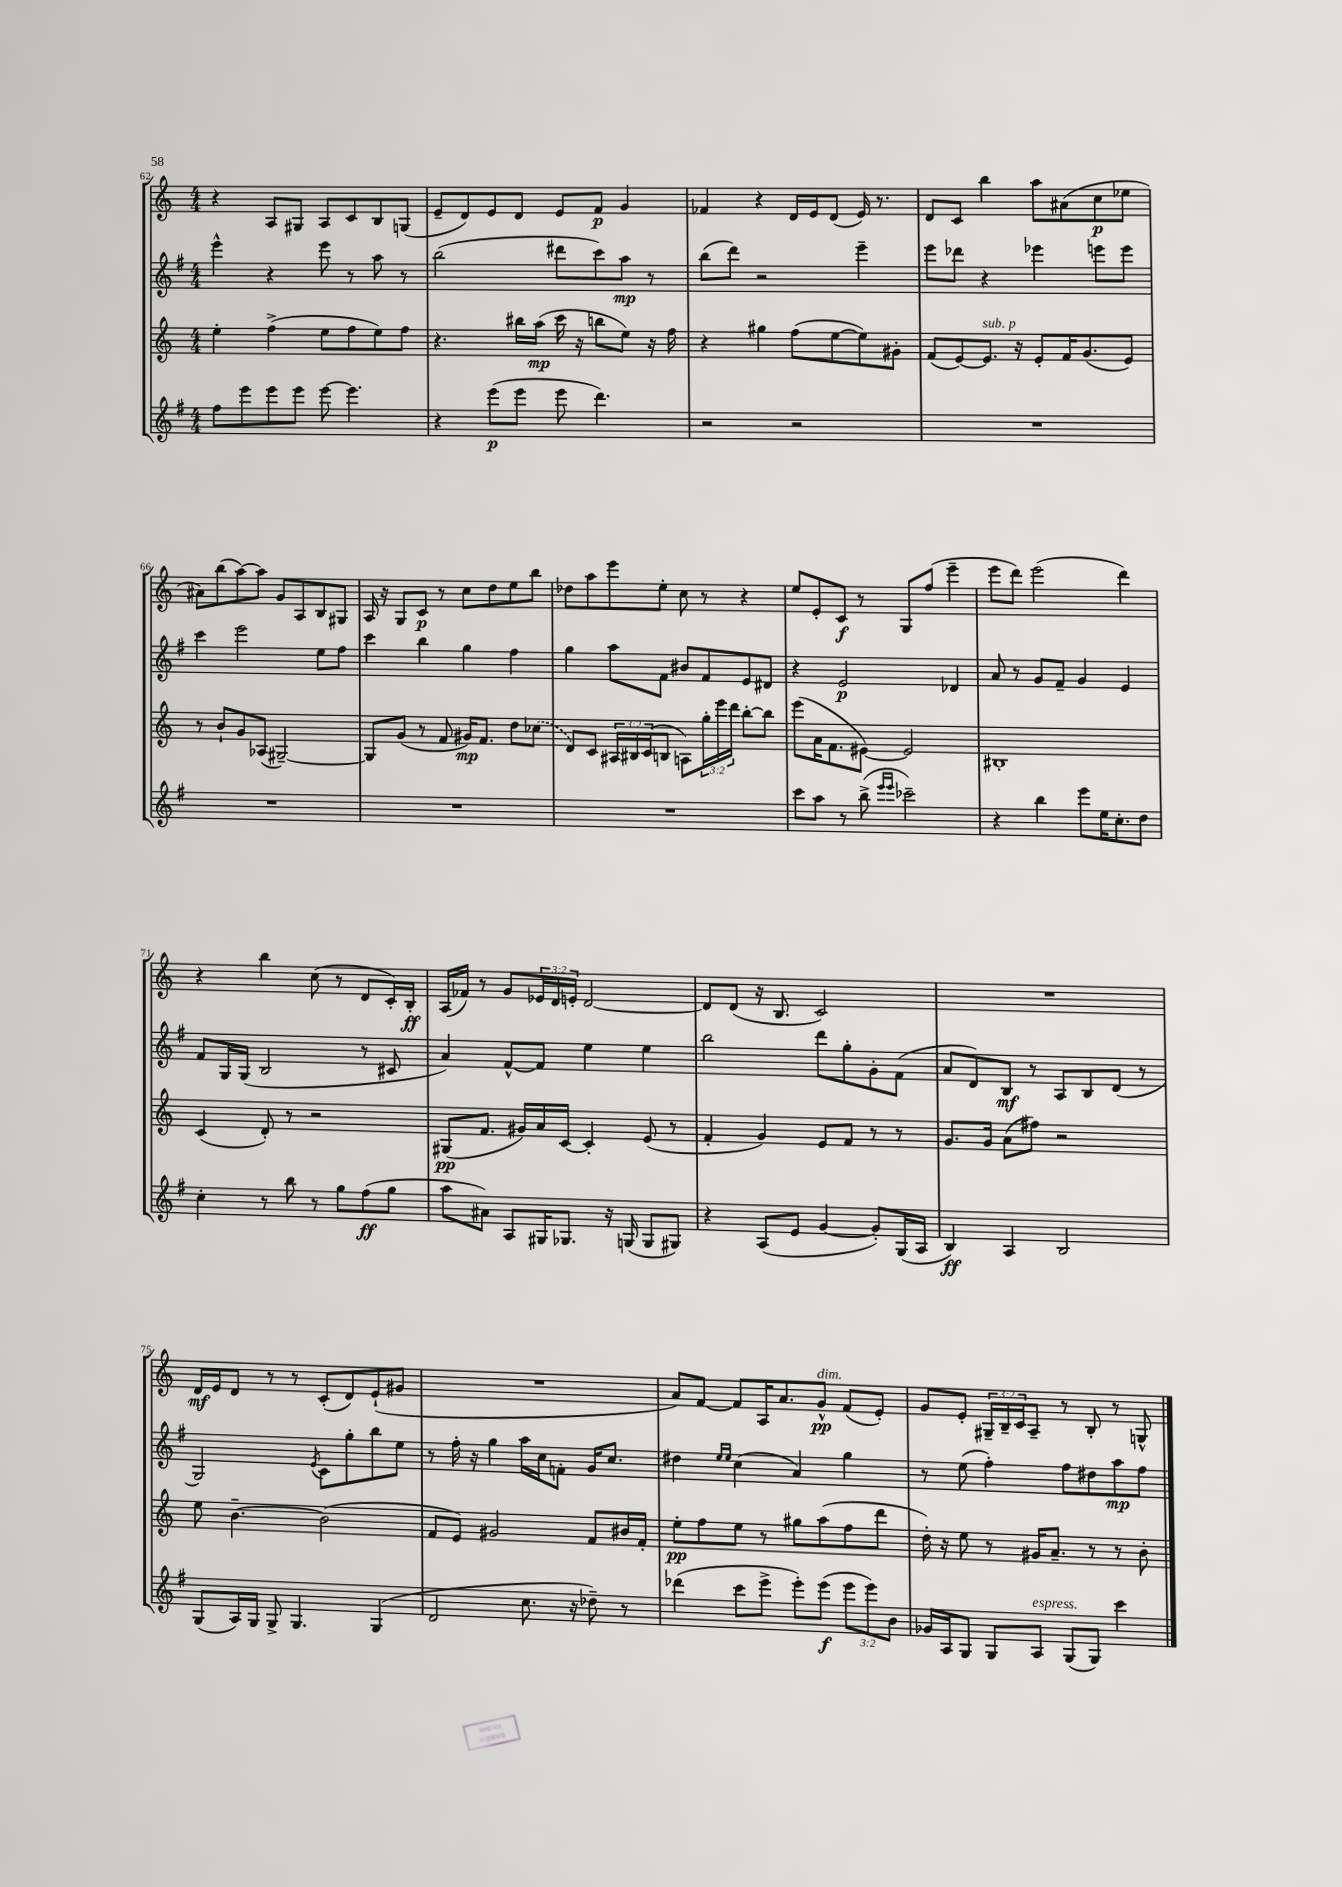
<<
\new StaffGroup <<
\new Staff = "s0" {
    \clef treble \key c \major \numericTimeSignature \time 4/4 \override Staff.TupletNumber.text = #tuplet-number::calc-fraction-text
    r4 a8 gis8 a8 c'8 b8 g8( |
    e'8-- d'8) e'8 d'8 e'8 f'8\p g'4 |
    fes'4 r4 d'16 e'16 d'8( e'16) r8. |
    d'8 c'8 b''4 a''8 ais'8( c''8\p ees''8 |
    ais'8) b''8( a''8~) a''8 g'8 a8 b8 gis8 |
    a16 r16 g8 c'8\p r8 c''8 d''8 e''8 b''8 |
    des''8 a''8 e'''8 e''8-. c''8 r8 r4 |
    e''8 e'8-. c'8\f r8 g8 f''8( e'''4-- |
    e'''8 d'''8) e'''2( d'''4) |
    r4 b''4 c''8( r8 d'8 c'16-.) b16-.\ff |
    a16( fes'16) r8 g'8 \tuplet 3/2 { ees'16 d'16 e'16-. } d'2~ |
    d'8 d'8( r16 b8. c'2) |
    R1 |
    d'16\mf e'16 d'8 r8 r8 c'8-.( d'8) e'8-!( gis'8 |
    R1 |
    a'8) f'8~ f'8 a16 a'8. g'8-^\pp^\markup { \italic "dim." } f'8( e'8-.) |
    g'8 e'8-. \tuplet 3/2 { gis16-- b16-- c'16 } a8-- r8 b8-. r8 g8-^ \bar "|." |
}
\new Staff = "s1" {
    \clef treble \key g \major \numericTimeSignature \time 4/4
    e'''4-^ r4 e'''8 r8 a''8 r8 |
    b''2( dis'''8 c'''8) a''8\mp r8 |
    b''8( d'''8) r2 e'''4-- |
    e'''8 des'''8 r4 ees'''4 e'''8 e'''8 |
    c'''4 e'''2 e''8 fis''8 |
    c'''4 b''4 g''4 fis''4 |
    g''4 a''8 fis'8 bis'8 fis'8 e'8 dis'8 |
    r4 e'2\p des'4 |
    a'8 r8 g'8 fis'8-- g'4 e'4 |
    fis'8 g16 g16( b2 r8 cis'8 |
    a'4) fis'8~-^ fis'8 e''4 e''4 |
    b''2 d'''8 g''8-. g'8-. fis'8( |
    a'8 d'8) b8\mf r8 a8 b8 d'8( r8 |
    g2) \acciaccatura { e'8 } c'8 g''8-. b''8 e''8 |
    r8 fis''16-. r16 g''4 a''16 c''16 f'8-. g'16 c''8. |
    dis''4 \grace { e''16 e''16 } c''4( a'4) g''4 |
    r8 e''8( fis''4-.) fis''8 dis''8 a''8\mp fis''8 \bar "|." |
}
\new Staff = "s2" {
    \clef treble \key c \major \numericTimeSignature \time 4/4 \override Staff.TupletNumber.text = #tuplet-number::calc-fraction-text
    e''4-. f''4->( e''8 f''8 e''8) f''8 |
    r4. bis''16 a''16\mp( c'''16 r16 b''8 e''8) r16 f''16 |
    r4 gis''4 f''8( e''8~ e''8) gis'8-. |
    f'8( e'8~) e'8.^\markup { \italic "sub. p" } r16 e'8-. f'16 g'8.( e'8) |
    r8 b'8-! g'8 aes8( gis2~--) |
    gis8 g'8( r8 f'8 gis'16\mp) f'8. d''8 \once \slurDashed ces''8( |
    d'8) c'8 \tuplet 3/2 { ais16 bis16 c'16( } b8 a8) \tuplet 3/2 { g''16-. e'''16 d'''16 } b''8~-. b''8 |
    e'''8( a'16 f'8. eis'8~) eis'2 |
    bis1-. |
    c'4( d'8-.) r8 r2 |
    gis8\pp( f'8. gis'16) a'16 c'16~ c'4-. e'8( r8 |
    f'4-. g'4) e'8 f'8 r8 r8 |
    g'8. g'16 a'8( fis''8) r2 |
    e''8 b'4.~-- b'2( |
    f'8 e'8) gis'2 f'8 bis'16 f'16-. |
    e''8-.\pp f''8 e''8 r8 gis''8 a''8( f''8 d'''8 |
    d''16-.) r16 e''8 r8 gis'16 a'8.-- r8 r8 b'8-. \bar "|." |
}
\new Staff = "s3" {
    \clef treble \key g \major \numericTimeSignature \time 4/4 \override Staff.TupletNumber.text = #tuplet-number::calc-fraction-text
    fis''8 e'''8 e'''8 e'''8 e'''8~ e'''4. |
    r4 e'''8\p( e'''8 e'''8 d'''4.) |
    r2 r2 |
    R1 |
    R1 |
    R1 |
    R1 |
    c'''8 a''8 r8 b''8->( \grace { e'''16 e'''16 } ces'''2--) |
    r4 b''4 e'''8 e''16 c''8.-. d''8 |
    c''4-. r8 b''8 r8 g''8 fis''8\ff( g''8 |
    a''8 ais'8) a8 gis16 ges8. r16 g16( g8 gis8) |
    r4 a8( e'8 g'4~ g'8-.) g16( a16 |
    b4\ff) a4 b2 |
    g8( a16) g16 g8-> g4. g4( |
    d'2 c''8. r16 des''8--) r8 |
    des'''4( c'''8 e'''8-> e'''8-.) e'''8\f( \tuplet 3/2 { e'''8 e'''8) b'8 } |
    ges'16 a16 g8 g8 a8^\markup { \italic "espress." } g8( g8) c'''4 \bar "|." |
}
>>
>>
\layout { \context { \Score currentBarNumber = #62 } }
